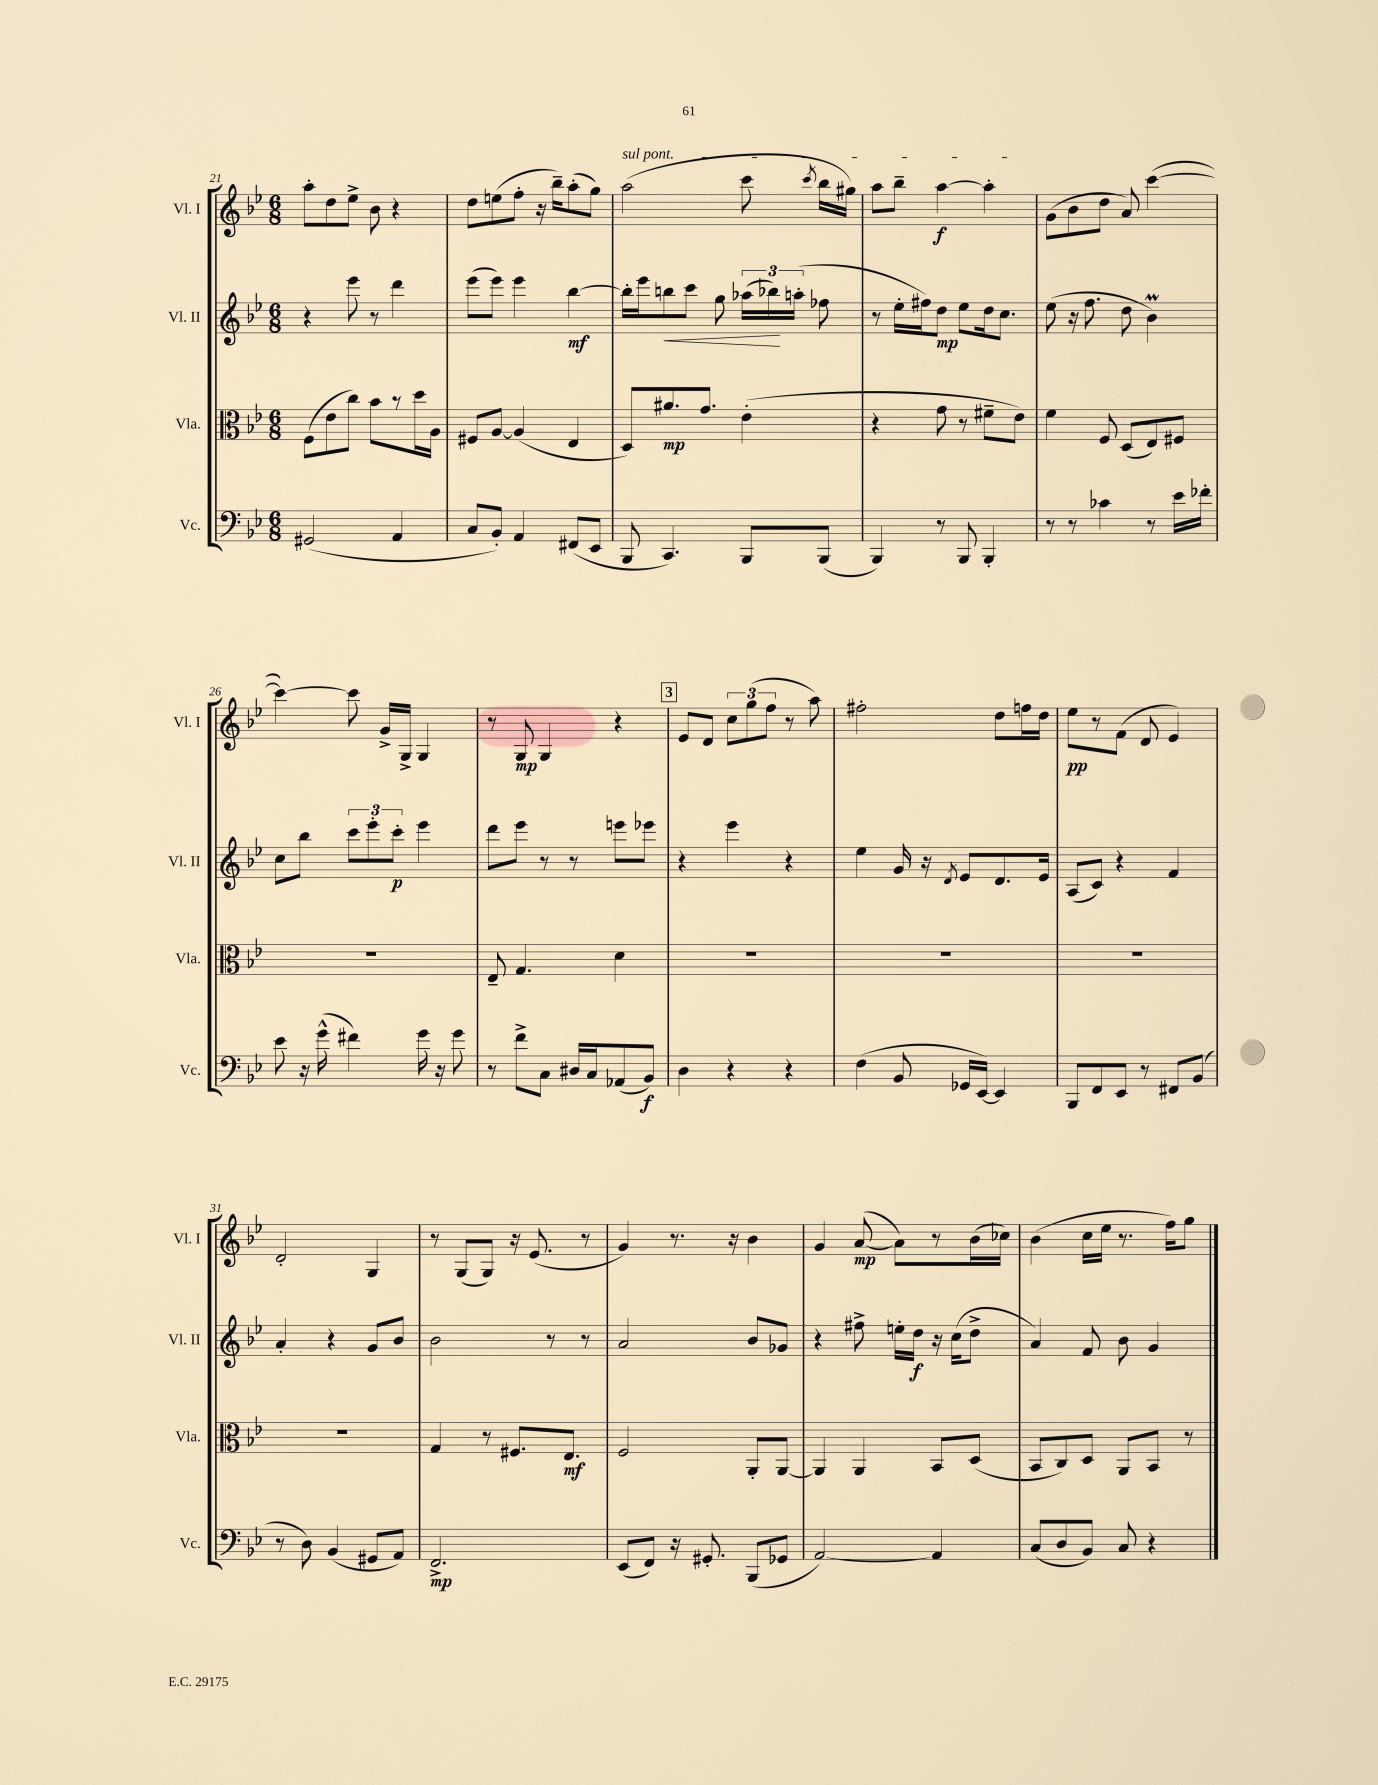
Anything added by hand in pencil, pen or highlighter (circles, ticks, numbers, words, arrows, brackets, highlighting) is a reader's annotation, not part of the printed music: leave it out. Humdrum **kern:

**kern	**dynam	**kern	**dynam	**kern	**dynam	**kern	**dynam
*part4	*part4	*part3	*part3	*part2	*part2	*part1	*part1
*staff4	*staff4	*staff3	*staff3	*staff2	*staff2	*staff1	*staff1
*I"Vc.	*	*I"Vla.	*	*I"Vl. II	*	*I"Vl. I	*
*I'Vc.	*	*I'Vla.	*	*I'Vl. II	*	*I'Vl. I	*
*clefF4	*	*clefC3	*	*clefG2	*	*clefG2	*
*k[b-e-]	*	*k[b-e-]	*	*k[b-e-]	*	*k[b-e-]	*
*M6/8	*	*M6/8	*	*M6/8	*	*M6/8	*
=21	=21	=21	=21	=21	=21	=21	=21
(2GG#X/	.	(8F\L	.	4r	.	8aa'\L	.
.	.	8e-\	.	.	.	8dd\	.
.	.	8cc\J)	.	8eee-\	.	8ee-^\J	.
.	.	8b-\L	.	8r	.	8b-\	.
4AA/	.	8r	.	4ddd\	.	4r	.
.	.	16dd\L	.	.	.	.	.
.	.	16A\JJ	.	.	.	.	.
=22	=22	=22	=22	=22	=22	=22	=22
8C/L	.	8F#X/L	.	(8eee-\L	.	8dd\L	.
8BB-'/J)	.	[8A/J	.	8eee-\J)	.	(8een\	.
4AA/	.	(4A/]	.	4eee-\	.	8ff'\J	.
.	.	.	.	.	.	16r	.
.	.	.	.	.	.	16bb-~\KL)	.
(8FF#X/L	.	4E-/	.	[4bb-\	mf	(8aa'\	.
8EE-/J	.	.	.	.	.	8gg\J)	.
=23	=23	=23	=23	=23	=23	=23	=23
!	!	!	!	!	!	!LO:TX:a:i:t=sul pont.	!
8BBB-/	.	8D/L)	.	16bb-'\LL]	.	(2aa\	.
.	.	.	.	16eee-\J	.	.	.
!	!	!	!	!	!LO:HP:b	!	!
4.CC/)	.	8.a#X/	mp	8bbn\	<	.	.
.	.	.	.	8ccc\J	.	.	.
.	.	8.g/J	.	.	.	.	.
.	.	.	.	8gg\	.	.	.
8BBB-/L	.	(4e-'\	.	(24aa-X\LL	.	8ccc\	.
.	.	.	.	24bb-X\)	.	.	.
.	.	.	.	(24aan'\JJ	[	.	.
.	.	.	.	.	.	8qccc/	.
(8BBB-/J	.	.	.	8ff-X\	.	16bb-\LL	.
.	.	.	.	.	.	16gg#X\JJ)	.
=24	=24	=24	=24	=24	=24	=24	=24
4BBB-/)	.	4r	.	8r	.	8aa\L	.
.	.	.	.	16ee-'\LL	.	8bb-~\J	.
.	.	.	.	16ff#X\J)	.	.	.
8r	.	8g\	.	8dd\J	mp	[4aa\	f
8BBB-/	.	8r	.	8ee-\L	.	.	.
4BBB-'/	.	8f#X~\L	.	16dd\k	.	4aa'\]	.
.	.	.	.	8.cc\J	.	.	.
.	.	8e-\J)	.	.	.	.	.
=25	=25	=25	=25	=25	=25	=25	=25
8r	.	4f\	.	(8ee-\	.	(8g\L	.
8r	.	.	.	16r	.	8b-\	.
.	.	.	.	8.ff\	.	.	.
4c-X\	.	8F/	.	.	.	8dd\J	.
.	.	(8D/L	.	8dd\	.	8a/)	.
8r	.	8E-/)	.	4b-M\)	.	([4ccc\	.
16e-\LL	.	8F#X/J	.	.	.	.	.
16f-X'\JJ	.	.	.	.	.	.	.
!!LO:LB:g=z
=26	=26	=26	=26	=26	=26	=26	=26
8e-\	.	2.r	.	8cc\L	.	4ccc\_)	.
16r	.	.	.	8bb-\J	.	.	.
(16g^^\	.	.	.	.	.	.	.
4f#X\)	.	.	.	12ccc\L	.	8ccc\]	.
.	.	.	.	12eee-'\	.	.	.
.	.	.	.	.	.	16g^/LL	.
.	.	.	.	12ccc'\J	p	.	.
.	.	.	.	.	.	16G^/JJ	.
16g\	.	.	.	4eee-\	.	4G/	.
16r	.	.	.	.	.	.	.
8g\	.	.	.	.	.	.	.
=27	=27	=27	=27	=27	=27	=27	=27
8r	.	8E-~/	.	8ddd\L	.	8r	.
8f^\L	.	4.G/	.	8eee-\J	.	8G/	mp
8C\J	.	.	.	8r	.	4G/	.
16D#X/LL	.	.	.	8r	.	.	.
16C/J	.	.	.	.	.	.	.
(8AA-X/	.	4d\	.	8eeen\L	.	4r	.
8BB-/J)	f	.	.	8eee-X\J	.	.	.
!!LO:REH:place=s1:t=3
=28	=28	=28	=28	=28	=28	=28	=28
4D\	.	2.r	.	4r	.	8e-/L	.
.	.	.	.	.	.	8d/J	.
4r	.	.	.	4eee-\	.	12cc\L	.
.	.	.	.	.	.	(12gg\	.
.	.	.	.	.	.	12ff\J	.
4r	.	.	.	4r	.	8r	.
.	.	.	.	.	.	8aa\)	.
=29	=29	=29	=29	=29	=29	=29	=29
(4F\	.	2.r	.	4ee-\	.	2ff#X'\	.
8BB-/	.	.	.	16g/	.	.	.
.	.	.	.	16r	.	.	.
.	.	.	.	8qd/	.	.	.
16GG-X/LL	.	.	.	8e-/L	.	.	.
[16EE-/JJ)	.	.	.	.	.	.	.
4EE-/]	.	.	.	8.d/	.	8dd\L	.
.	.	.	.	.	.	16ffn\L	.
.	.	.	.	16e-/Jk	.	16dd\JJ	.
=30	=30	=30	=30	=30	=30	=30	=30
8BBB-/L	.	2.r	.	(8A/L	.	8ee-\L	pp
8FF/	.	.	.	8c/J)	.	8r	.
8EE-/J	.	.	.	4r	.	(8f\J	.
8r	.	.	.	.	.	8d/	.
8FF#X/L	.	.	.	4f/	.	4e-/)	.
(8BB-/J	.	.	.	.	.	.	.
!!LO:LB:g=z
=31	=31	=31	=31	=31	=31	=31	=31
8r	.	2.r	.	4a'/	.	2d'/	.
8D\)	.	.	.	.	.	.	.
(4BB-/	.	.	.	4r	.	.	.
8GG#X/L	.	.	.	8g/L	.	4G/	.
8AA/J)	.	.	.	8b-/J	.	.	.
=32	=32	=32	=32	=32	=32	=32	=32
2.FF^/	mp	4G/	.	2b-\	.	8r	.
.	.	.	.	.	.	(8G/L	.
.	.	8r	.	.	.	8G/J)	.
.	.	8.F#X/L	.	.	.	16r	.
.	.	.	.	.	.	(8.e-/	.
.	.	.	.	8r	.	.	.
.	.	8.E-/J	mf	.	.	.	.
.	.	.	.	8r	.	8r	.
=33	=33	=33	=33	=33	=33	=33	=33
(8EE-/L	.	2F/	.	2a/	.	4g/)	.
8FF/J)	.	.	.	.	.	.	.
16r	.	.	.	.	.	8.r	.
8.GG#X'/	.	.	.	.	.	.	.
.	.	.	.	.	.	16r	.
(8BBB-/L	.	8AA'/L	.	8b-/L	.	4b-\	.
8GG-X/J	.	[8AA/J	.	8g-X/J	.	.	.
=34	=34	=34	=34	=34	=34	=34	=34
[2AA/)	.	4AA/]	.	4r	.	4g/	.
.	.	4AA/	.	8ff#X^\	.	([8a/	mp
.	.	.	.	16een'\LL	.	8a\L])	.
.	.	.	.	16dd\JJ	f	.	.
4AA/]	.	8BB-/L	.	16r	.	8r	.
.	.	.	.	(16cc\KL	.	.	.
.	.	(8D/J	.	8dd^\J	.	(16b-\L	.
.	.	.	.	.	.	16cc-X\JJ)	.
=35	=35	=35	=35	=35	=35	=35	=35
(8C/L	.	8BB-/L	.	4a/)	.	(4b-\	.
8D/	.	8C/)	.	.	.	.	.
8BB-/J)	.	8D/J	.	8f/	.	16cc\LL	.
.	.	.	.	.	.	16ee-\JJ	.
8C/	.	8AA/L	.	8b-\	.	8.r	.
4r	.	8BB-/J	.	4g/	.	.	.
.	.	.	.	.	.	16ff\KL)	.
.	.	8r	.	.	.	8gg\J	.
==	==	==	==	==	==	==	==
*-	*-	*-	*-	*-	*-	*-	*-
